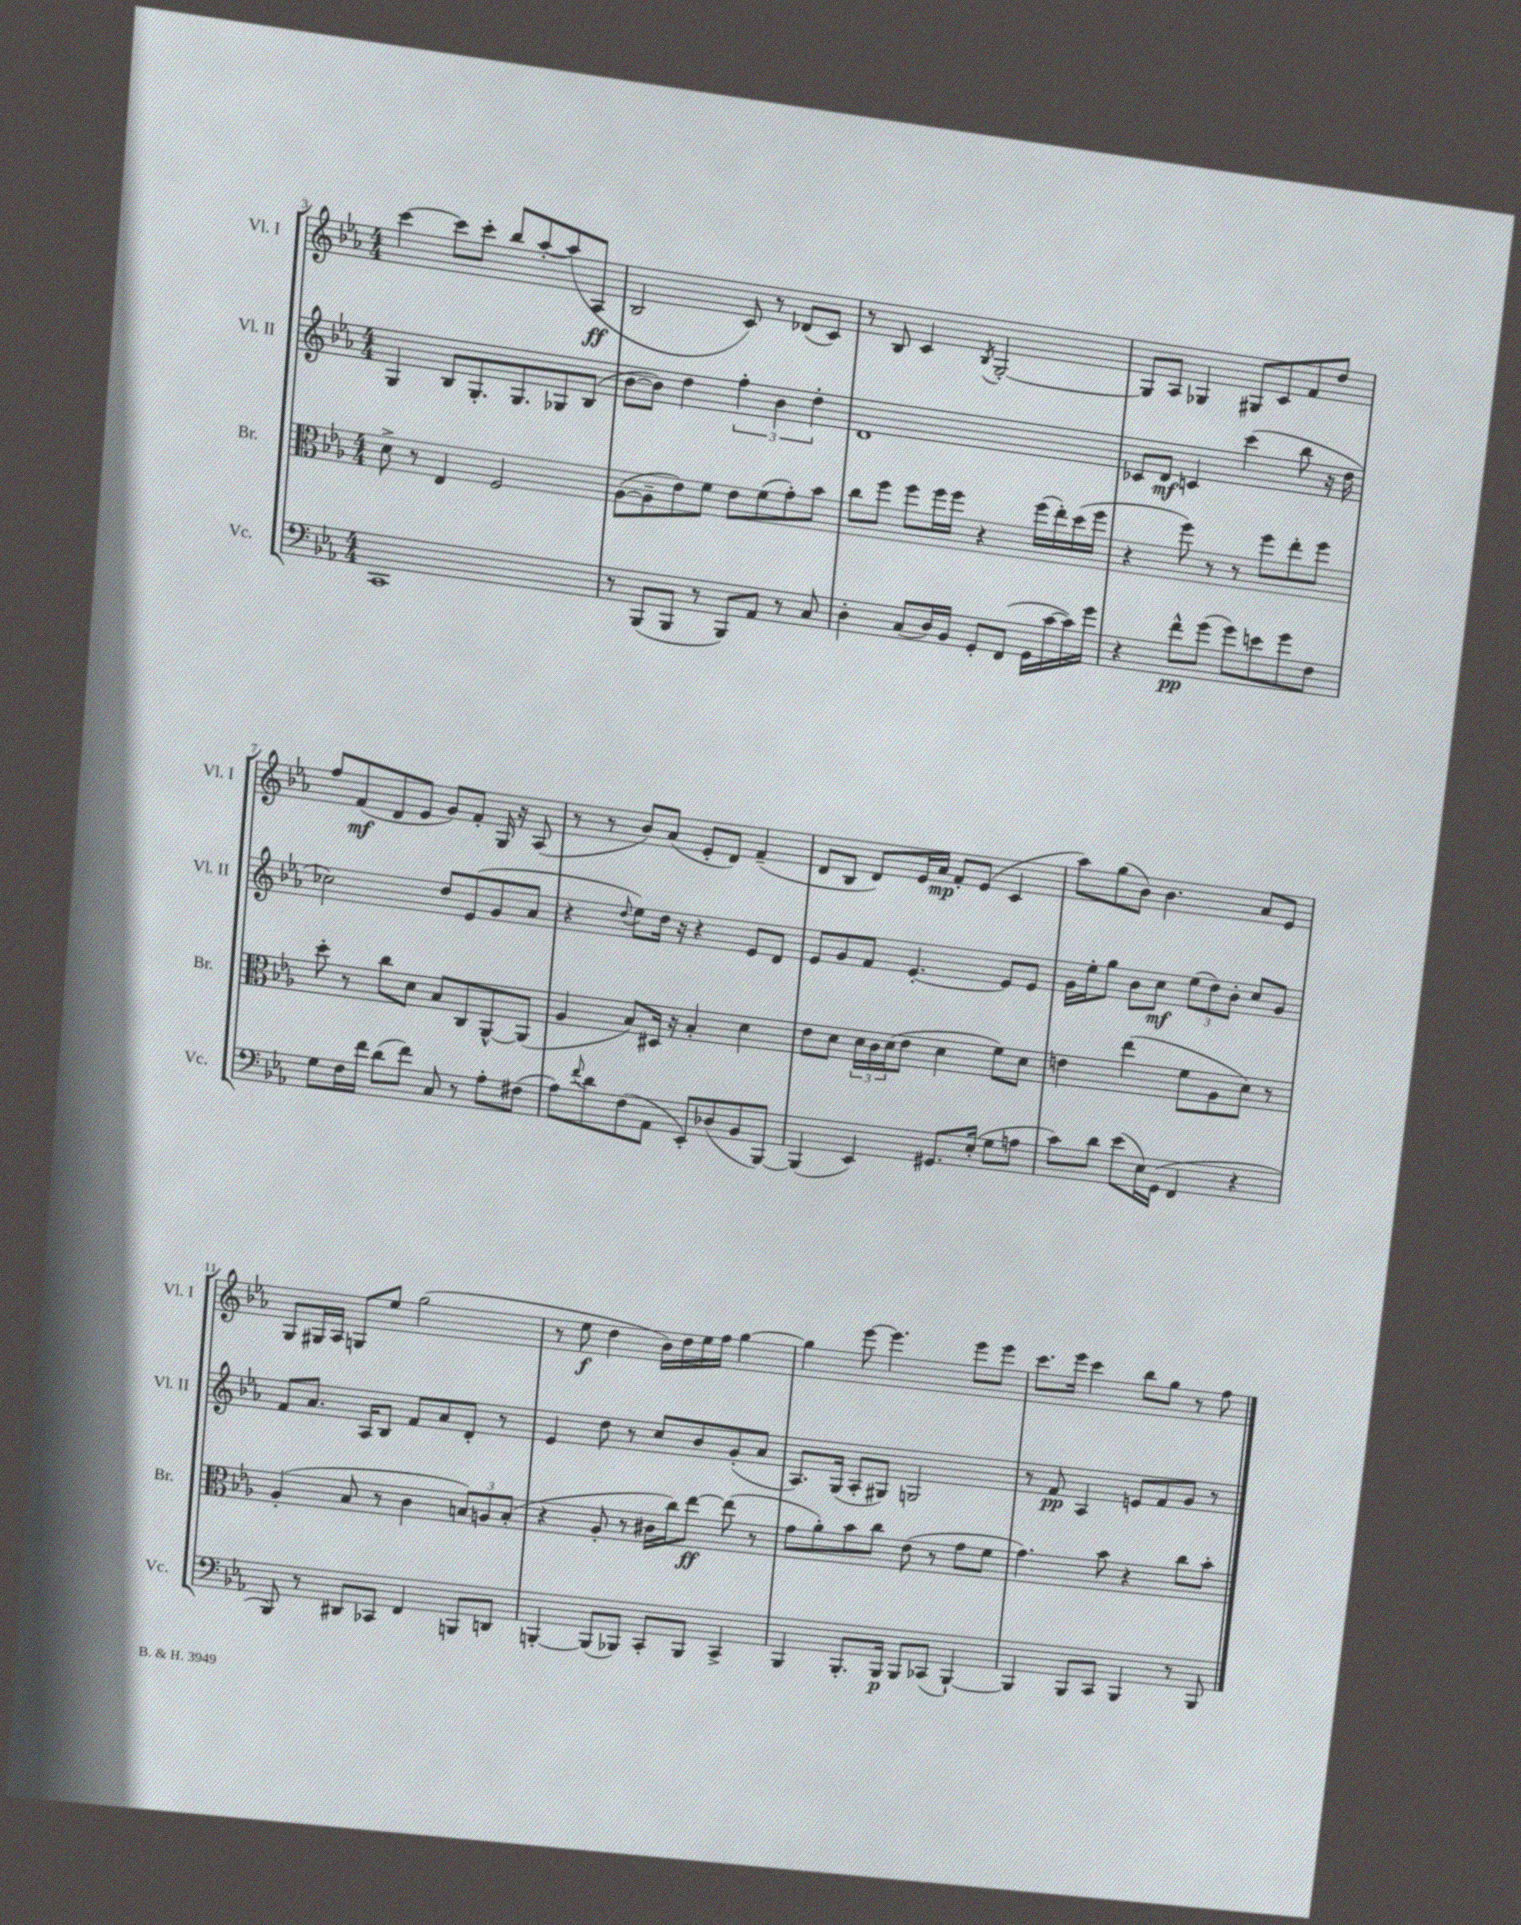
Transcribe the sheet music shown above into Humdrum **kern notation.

**kern	**kern	**kern	**kern
*staff4	*staff3	*staff2	*staff1
*clefF4	*clefC3	*clefG2	*clefG2
*k[b-e-a-]	*k[b-e-a-]	*k[b-e-a-]	*k[b-e-a-]
*M4/4	*M4/4	*M4/4	*M4/4
1CC	8d^\	4G/	[4ccc\
.	8r	.	.
.	4E-/	8B-/L	8ccc\]L
.	.	8.G'/	8ccc'\J
.	2F/	.	8bb-/L
.	.	8.G/	.
.	.	.	[8aa-'/
.	.	8G-/	(8aa-/]
.	.	(8B-/J	8A-/J
=	=	=	=
8r	([8A-\L	[8b-\L	2B-/
(8BBB-/L	8A-~\]	8b-\]J)	.
8BBB-/J	8e-\)	4dd\	.
8r	8f\J	.	.
8BBB-/L)	8e-\L	6ff'\	8c/)
8AA-/J	(8f\	.	8r
.	.	6b-\	.
8r	8g'\)	.	(8d-/L
.	.	6dd'\	.
8C/	8b-\J	.	8c/J)
=	=	=	=
4D'\	8cc\L	1d	8r
.	8ff\J	.	8B-/
(8C/L	8ff\L	.	4c/
16D/L)	16ff\L	.	.
16BB-/JJ	16ff\JJ	.	.
.	.	.	8qB-/
8GG'/L	4r	.	[2G'/
(8FF/J	.	.	.
16GG\LL	(16ff\LL	.	.
[16c\	16ee-'\)	.	.
16c\])	(16dd\	.	.
16g\JJ	16ff\JJ	.	.
=	=	=	=
4r	4r	8c-/L	8G/]L
.	.	8d/J	8A-/J
8f^^\L	8ff\)	4c/	4G-/
(8g\J	8r	.	.
8g\L)	8r	(4ccc\	8G#/L
8e\	8ff\L	.	8c/
8g\	8ee-'\	8bb-\	8f/
8F\J	8ff\J	16r	8dd/J
.	.	16dd\	.
=	=	=	=
8G\L	8dd'\	2cc-\)	8ff/L
16F\L	8r	.	(8f/
16f\JJ	.	.	.
(8d\L	8cc\L	.	8d/
8f\J)	8d\J	.	8e-/J
8C/	8B-/L	8dd/L	8g/L)
8r	8C/	(8e-/	8f'/J
8A-'\L	[8AA-^^/	8g/	16G/
.	.	.	16r
(8F#\J	(8AA-/]J	8a-/J	(8A-/
=	=	=	=
8A-\L)	4A-/	4r	8r
8qqf/	.	.	.
8d\	.	.	8r
.	.	8qqdd/	.
(8F\	8B-/L)	8ee-\L)	8b-/L)
8AA-\J	16D#/Jk	16dd\Jk	(8a-/J
.	16r	16r	.
8EE-'/L)	4B-'/	4r	8e-'/L
(8D-/	.	.	8d/J)
8BB-/	4d\	8e-/L	(4f~/
[8BBB-/J)	.	8d/J	.
=	=	=	=
(4BBB-/]	8e-\L	8e-/L	8d/L
.	8d\J	8g/	8B-/J
4EE-/)	24d\LL	8f/J	8d/L)
.	24c\	.	.
.	(24d\J	.	.
.	8e-\J	[4.e-'/	16e-/L
.	.	.	16a-/JJ
8.GG#/L	4d\	.	8f'/L
.	.	.	(8e-/J
(16E-'/Jk	.	.	.
8G\L	8f\L)	8e-/]L	4c/
8A\J	8d\J	8e-/J	.
=	=	=	=
8c\L)	4e\	16g\LL	8aa-\L)
.	.	16ee-'\J	.
8d\J	.	8gg\J	(8gg\
(8e-\L	(4ee-\	8b-\L	8b-\J)
16E-\L)	.	8cc\J	4.b-\
(16GG\JJ	.	.	.
4FF/	8f\L	(12ee-\L	.
.	.	12dd\)	.
.	8A-\	.	.
.	.	12b-'\J	.
4r	8d\J)	8cc/L	8a-/L
.	8r	8g/J	8e-/J
=	=	=	=
8BBB-/)	(4A-'/	8f/L	8G/L
8r	.	8.a-/J	16G#/L
.	.	.	16A-/JJ
8DD#/L	8B-/	.	8G/L
.	.	16A-/LK	.
8CC-/J	8r	8B-/J	8ee-/J
4FF/	4c\	8f/L	(2gg\
.	.	8a-/	.
8BBB/L	12B/L)	8d'/J	.
.	12A/	.	.
8DD/J	.	8r	.
.	(12B'/J	.	.
=	=	=	=
[4BBB'/	4r	4e-/	8r
.	.	.	8ee-\
(8BBB/]L	8A-'/	8dd\	4dd\
8BBB-/J)	8r	8r	.
8CC'/L	16c#\LL	8cc/L	16b-\LL)
.	16cc\J)	.	16dd\
8BBB-/J	[8ee-\J	8b-/	16ee-\
.	.	.	16ff\JJ
4CC^/	(8ee-\]	(8g'/	[4gg\
.	8r	8a-/J	.
=	=	=	=
4BBB-/	8g\L	8.A-/L)	4gg\]
.	8a-'\)	.	.
.	.	(16G/Jk	.
8.BBB-'/L	8b-\	8A-'/L	[8eee-\
.	8cc\J	8G#/J)	4.eee-\]
16BBB-/Jk	.	.	.
8BBB-/L	(8e-\	2G/	.
(8CC-/J	8r	.	.
[4BBB-`/)	8g\L	.	8eee-\L
.	8f\J	.	8eee-\J
=	=	=	=
4BBB-/]	4.g\)	8r	8.ccc\L
.	.	8f/	.
.	.	.	16eee-\Jk
8BBB-/L	.	4A-/	4ccc\
8CC/J	8b-\	.	.
4BBB-/	4r	8e/L	8bb-\L
.	.	8f/	8gg\J
8r	8cc\L	8g/J	8r
8BBB-/	8b-'\J	8r	8ff\
==	==	==	==
*-	*-	*-	*-
